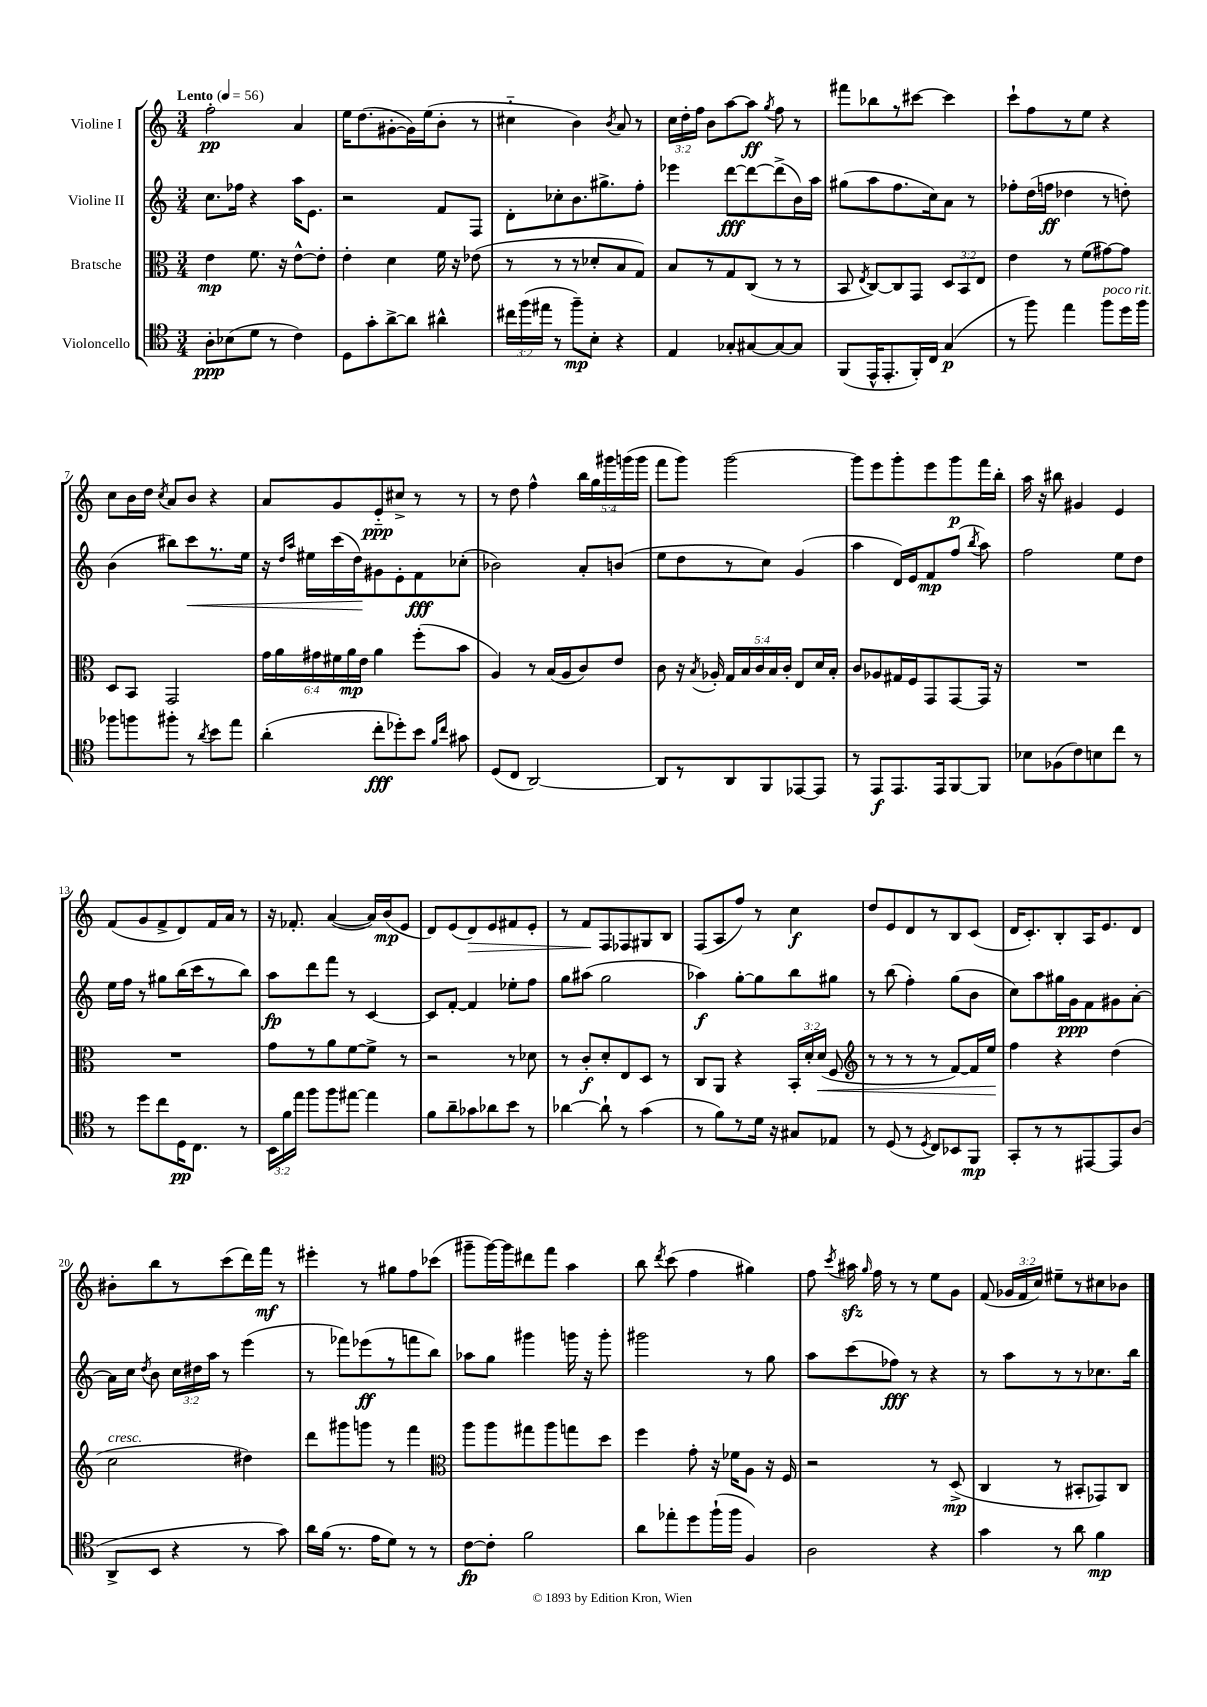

**kern	**kern	**kern	**kern
*staff4	*staff3	*staff2	*staff1
*clefC4	*clefC3	*clefG2	*clefG2
*k[]	*k[]	*k[]	*k[]
*M3/4	*M3/4	*M3/4	*M3/4
*MM56	*MM56	*MM56	*MM56
8A'	4e	8.cc	2ff'
(8B-	.	.	.
.	.	16ff-	.
8d	8.f	4r	.
8r	.	.	.
.	16r	.	.
4c)	[8e^^	16aa	4a
.	.	8.e	.
.	8e']	.	.
=	=	=	=
8D	4e'	2r	16ee
.	.	.	(8.dd
8g'	.	.	.
[8a^	4d	.	[8g#'
8a]	.	.	16g#])
.	.	.	(16ee
4a#^^	16f	8f	8b'
.	16r	.	.
.	(8e-	8F	8r
=	=	=	=
24cc#	8r	8d'	4cc#'~
(24ff	.	.	.
24ee#	.	.	.
8r	8r	8cc-'	.
8ff~)	8r	8.b	4b)
8B'	8d-'	.	.
.	.	8.gg#^	.
.	.	.	8qb
4r	8B	.	8a
.	8G)	8ff'	8r
=	=	=	=
4E	8B	4eee-	24cc
.	.	.	24dd'
.	.	.	24ff
.	8r	.	8b
8G-'	8G	[8ddd	[8aa
[8G#	(8C	8ddd_	8aa]
.	.	.	8qgg
8G#_	8r	(8ddd^]	8ff
8G#]	8r	16b)	8r
.	.	16aa	.
=	=	=	=
(8FF	8BB	(8gg#	8fff#
.	8qE	.	.
16EE^^	[8C)	8aa	8bb-
8.EE'	.	.	.
.	8C]	8.ff	8r
16FF')	8GG	.	[8ccc#
16C	.	16cc)	.
(4G	12D	8a	4ccc#]
.	12BB	.	.
.	.	8r	.
.	12E	.	.
=	=	=	=
8r	4e	8ff-'	8ccc`
8ff)	.	(16dd	8ff
.	.	16ff	.
4ee	8r	4dd-	8r
.	(8f	.	8ee
8ff	[8g#)	8r	4r
16dd	8g#]	8dd')	.
16ff	.	.	.
=	=	=	=
8ff-	8D	(4b	8cc
8ff	8BB	.	16b
.	.	.	16dd
.	.	.	8qcc
8ff#'	2GG	8bb#)	8a
8r	.	8ccc	8b
8qa	.	.	.
8b	.	8.r	4r
8ee	.	.	.
.	.	16ee	.
=	=	=	=
(4a'	24g	16r	8a
.	24a	.	.
.	.	16qqdd	.
.	.	16qqaa	.
.	.	16ee#	.
.	24g#	.	.
.	24f#	(16ccc	8g
.	24a	.	.
.	.	16dd)	.
.	24e	.	.
8cc'	4a	8g#	8e'~
8dd-')	.	8e'	8cc#^
8b	(8ff'	8f	8r
16qqf	.	.	.
16qqcc	.	.	.
8g#	8b	(8cc-'	8r
=	=	=	=
(8D	4A)	2b-)	8r
8C	.	.	8dd
[2AA)	8r	.	4ff^^
.	(16B	.	.
.	16A	.	.
.	8c)	8a'	20bb
.	.	.	20gg
.	.	.	20ggg#
.	8e	(8b	.
.	.	.	(20ggg
.	.	.	20ggg
=	=	=	=
8AA]	8c	8ee	8fff
8r	16r	8dd	8ggg)
.	8qB	.	.
.	16A-'	.	.
8AA	20G	8r	[2ggg
.	20B	.	.
.	20c	.	.
8FF	.	8cc)	.
.	20B	.	.
.	20c'	.	.
[8EE-	8E	(4g	.
8EE-]	16d	.	.
.	16B'	.	.
=	=	=	=
8r	8c	4aa	8ggg]
8EE	8A-	.	8eee
8.EE	16G#	16d)	8ggg'
.	16F	16e	.
.	8GG	8f	8eee
16EE	.	.	.
[8FF	[8GG	(8ff	8ggg
.	.	8qbb	.
8FF]	16GG]	8aa)	16fff
.	16r	.	16bb'
=	=	=	=
8B-	2.r	2ff	16aa
.	.	.	16r
(8F-	.	.	8bb#
8c)	.	.	4g#
8B	.	.	.
8cc	.	8ee	4e
8r	.	8dd	.
=	=	=	=
8r	2.r	16ee	(8f
.	.	16ff	.
8dd	.	8r	8g
8cc	.	8gg#	8f^
16D	.	(16bb	8d)
8.C	.	16ccc	.
.	.	8r	16f
.	.	.	16a
8r	.	8bb)	8r
=	=	=	=
24BB	8g	8aa	16r
24f	.	.	.
.	.	.	8.f-'
24ee	.	.	.
8ff	8r	8ddd	.
8ff	8a	8fff	([4a
[8ee#	[8f	8r	.
4ee#]	8f^]	[4c	16a])
.	.	.	(16b
.	8r	.	8e
=	=	=	=
8f	2r	8c]	8d)
8a~	.	[8f'	(8e
8g-	.	4f]	8d)
8a-	.	.	8e
8b	8r	8ee-'	8f#
8r	8d-	8ff	8e'
=	=	=	=
[4a-	8r	8gg	8r
.	8c'	(8aa#	8f
8a-`]	8d'	2gg	8F
8r	8E	.	8F-
(4g	8D	.	8G#
.	8r	.	8B
=	=	=	=
8r	8C	4aa-)	(8F
8f)	8AA	.	8A
8r	4r	[8gg'	8ff)
16d	.	8gg]	8r
16r	.	.	.
8G#	24BB'	8bb	4cc
.	24d'	.	.
.	(24d	.	.
8E-	8F	8gg#	.
=	=	=	=
*	*clefG2	*	*
8r	8r	8r	8dd
(8D	8r	(8bb	8e
8r	8r	4ff')	8d
8qD	.	.	.
8C)	8r	.	8r
8BB-	[8f)	(8gg	8B
8FF	16f]	8b	(8c
.	16ee	.	.
=	=	=	=
8GG'	4ff	8cc)	16d
.	.	.	8.c')
8r	.	8aa	.
8r	4r	16gg#	8B'
.	.	16g	.
[8EE#	.	8f	16A
.	.	.	8.e
8EE#]	(4dd	8g#	.
(8A	.	[8a'	8d
=	=	=	=
8AA^	2cc	16a]	8b#'
.	.	16cc	.
.	.	8qdd	.
8BB	.	8b	8bb
4r	.	24cc	8r
.	.	24dd#	.
.	.	24aa	.
.	.	8r	(8ccc
8r	4dd#)	(4eee	16ddd)
.	.	.	16fff
8g)	.	.	8r
=	=	=	=
16a	8ddd	8r	4eee#'
(16f	.	.	.
8.r	8ggg#	8fff-)	.
.	8ggg	(8eee-	8r
16e	.	.	.
8d)	8r	8r	8gg#
8r	4fff	8fff	8ff
8r	.	8bb)	(8ccc-
=	=	=	=
*	*clefC3	*	*
[8c	8aa	8aa-	8ggg#~
8c']	8aa	8gg	[16ggg#)
.	.	.	16ggg#]
2f	8gg#	4ggg#	8ddd#
.	8aa	.	8fff
.	8gg	16ggg	4aa
.	.	16r	.
.	8dd	8ggg'	.
=	=	=	=
8a	4ff	2ggg#	8bb
.	.	.	8qddd
8ee-'	.	.	(8ccc
8dd	8g'	.	4ff
(16ff`	16r	.	.
16ff	16f-	.	.
4F)	8A	8r	4gg#)
.	16r	8gg	.
.	16F	.	.
=	=	=	=
2A	2r	8aa	8ff
.	.	.	8qccc
.	.	(8ccc	16aa#
.	.	.	16qqgg
.	.	.	16ff
.	.	8ff-)	8r
.	.	8r	8r
4r	8r	4r	8ee
.	(8D^	.	8g
=	=	=	=
4g	4C	8r	(8f
.	.	8aa	24g-
.	.	.	24f
.	.	.	24cc)
8r	8r	8r	8ee#~
8a	8BB#'	8r	8r
4f	8GG-)	8.cc-	8cc#
.	8C	.	8b-
.	.	16bb	.
==	==	==	==
*-	*-	*-	*-
